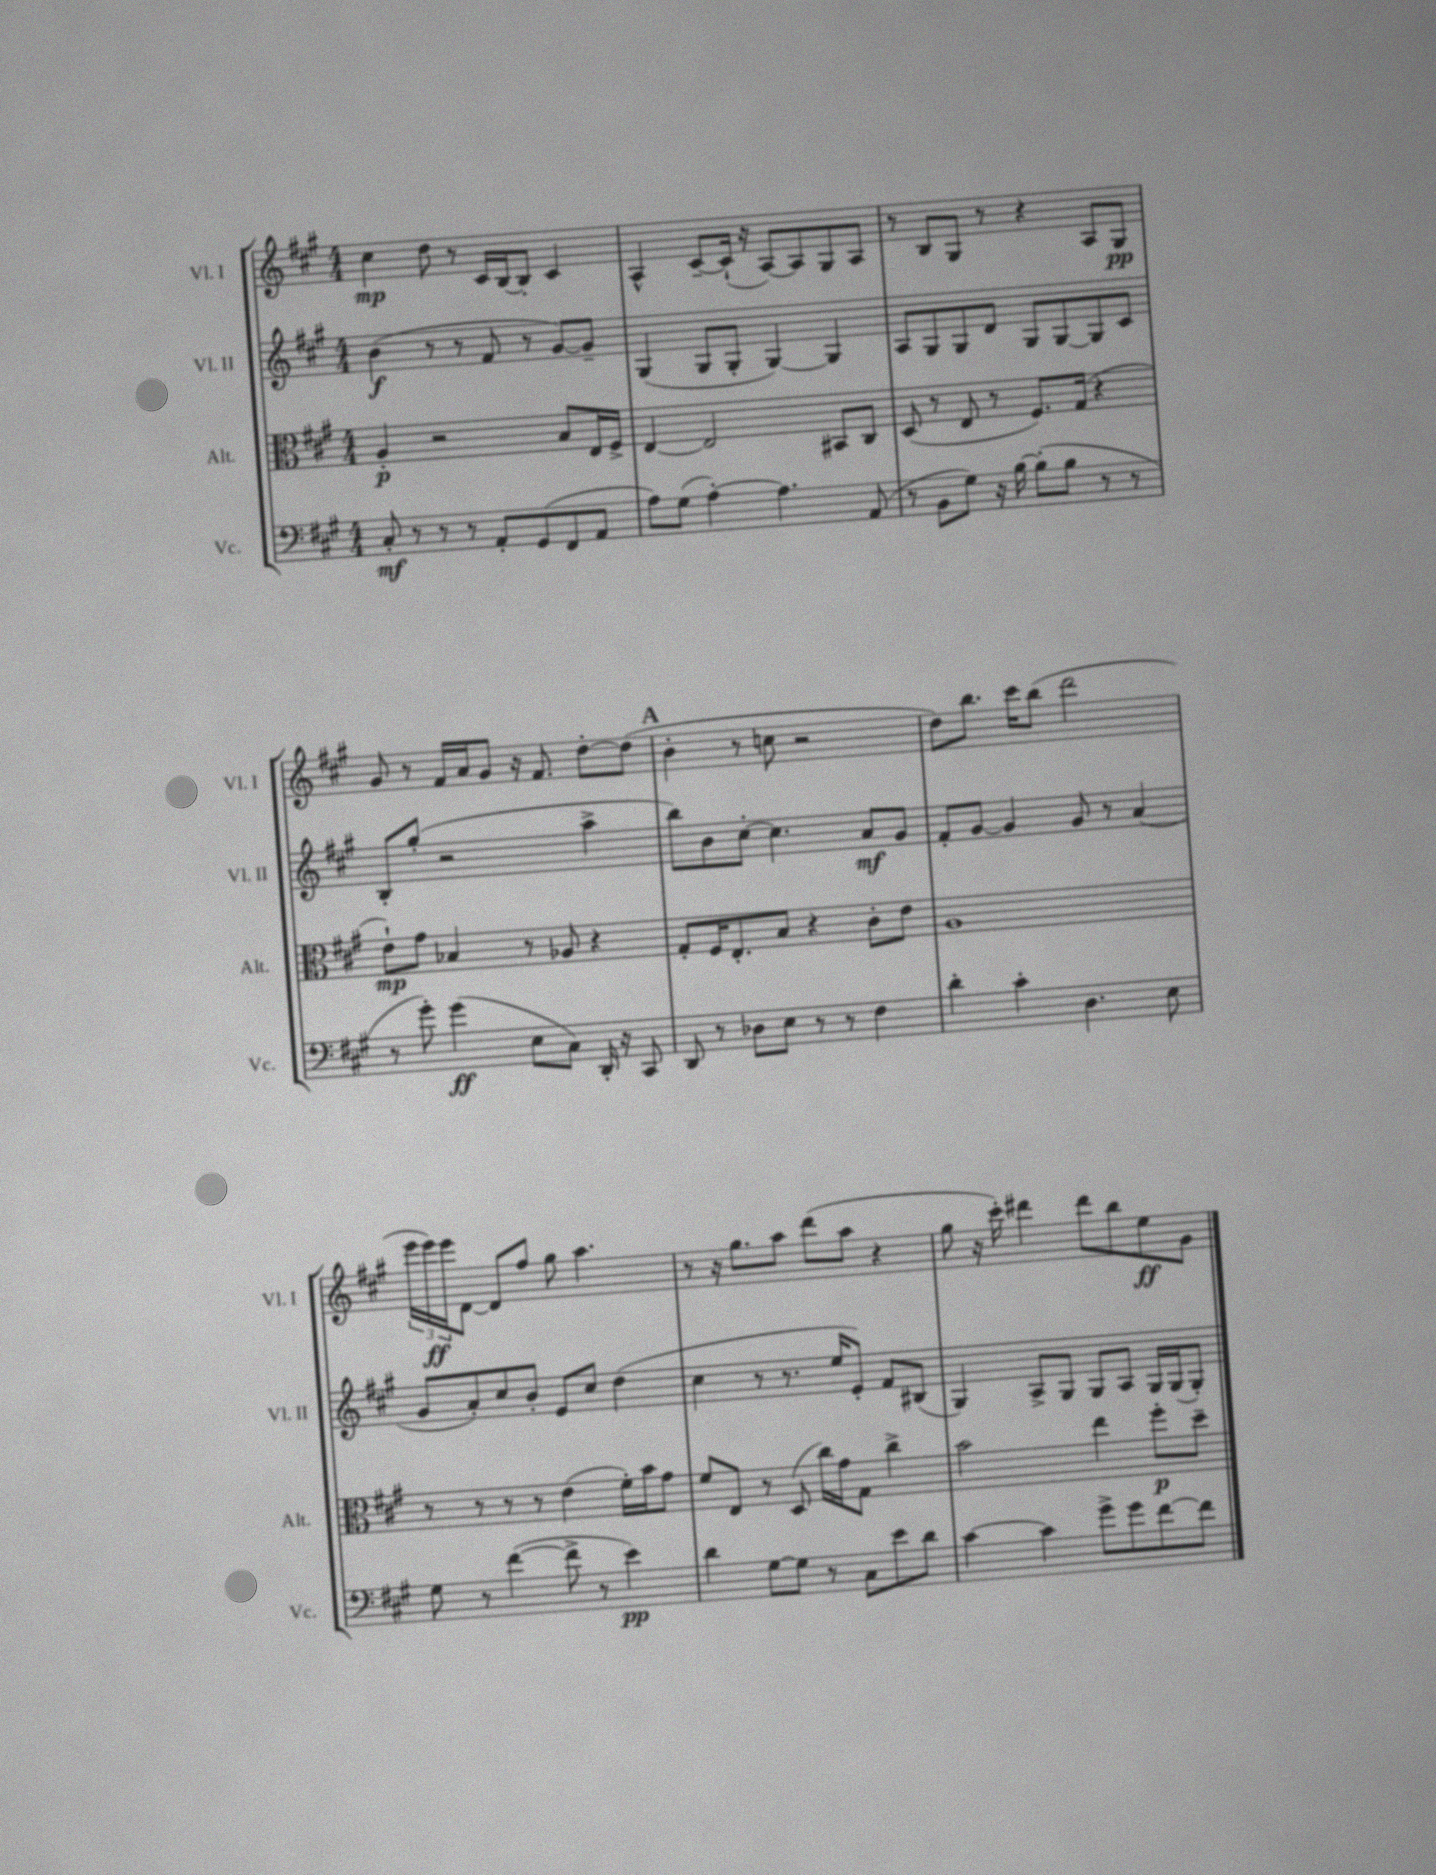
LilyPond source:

<<
\new StaffGroup <<
\new Staff = "s0" \with { instrumentName = "Vl. I" shortInstrumentName = "Vl. I" } {
    \clef treble \key a \major \numericTimeSignature \time 4/4
    cis''4\mp d''8 r8 cis'16 b16~ b8-. cis'4 |
    a4-^ cis'8~-- cis'16-!( r16 a8~) a8 gis8 a8 |
    r8 b8 gis8 r8 r4 a8 gis8\pp |
    gis'8 r8 fis'16 a'16 gis'8 r16 fis'8. d''8~-. d''8( |
    \mark \markup { \bold "A" } b'4-. r8 c''8 r2 |
    d''8) b''8. cis'''16 b''8( d'''2 |
    \tuplet 3/2 { e'''16 e'''16\ff) e'''16 } d'8~ d'8 fis''8 gis''8 a''4. |
    r8 r16 gis''8. a''8 d'''8( a''8 r4 |
    gis''8 r16 cis'''16-.) dis'''4 dis'''8 b''8 e''8\ff gis'8 \bar "|." |
}
\new Staff = "s1" \with { instrumentName = "Vl. II" shortInstrumentName = "Vl. II" } {
    \clef treble \key a \major \numericTimeSignature \time 4/4
    b'4\f( r8 r8 fis'8 r8 gis'8~) gis'8-- |
    gis4( gis8 gis8-. gis4~) gis4 |
    a8 gis8 gis8 d'8 gis8 gis8~ gis8 cis'8 |
    b8-. gis''8-.( r2 a''4-> |
    \mark \markup { \bold "A" } b''8) b'8 cis''8~-. cis''4. a'8\mf gis'8 |
    fis'8-. gis'8~ gis'4 gis'8 r8 a'4( |
    gis'8 a'8-.) cis''8 b'8-. e'8 cis''8 d''4( |
    cis''4 r8 r8. e''16 e'8-.) fis'8 bis8( |
    gis4) a8-> gis8 gis8 a8 gis16 gis16( gis8-.) \bar "|." |
}
\new Staff = "s2" \with { instrumentName = "Alt." shortInstrumentName = "Alt." } {
    \clef alto \key a \major \numericTimeSignature \time 4/4
    a4-.\p r2 b8 e16 fis16-> |
    e4~ e2 bis,8 cis8 |
    d8( r8 e8 r8 fis8.) gis16( r4 |
    e'8-!\mp) gis'8 bes4 r8 aes8 r4 |
    \mark \markup { \bold "A" } gis8-. fis16 e8.-. b8 r4 cis'8-. e'8 |
    a1 |
    r8 r8 r8 r8 e'4( fis'16-.) b'16 gis'8 |
    fis'8 e8 r8 d8( cis''16) gis'16 gis8 cis''4-> |
    b'2 e''4 fis''8-.\p d''8-- \bar "|." |
}
\new Staff = "s3" \with { instrumentName = "Vc." shortInstrumentName = "Vc." } {
    \clef bass \key a \major \numericTimeSignature \time 4/4
    cis8-.\mf r8 r8 r8 a,8-. gis,8( fis,8 a,8 |
    a8) gis8( a4~-.) a4. a,8( |
    r8 b,8 gis8) r16 b16~ b8-.( b8 r8 r8 |
    r8 gis'8-.) gis'4\ff( e8 cis8) d,16-. r16 cis,8 |
    \mark \markup { \bold "A" } d,8 r8 des8 e8 r8 r8 fis4 |
    d'4-. cis'4-. d4. e8 |
    gis8 r8 fis'4~( fis'8-> r8 e'4\pp) |
    d'4 gis8~ gis8 r8 cis8 e'8 d'8 |
    cis'4~ cis'4 gis'8-> gis'8 fis'8~ fis'8 \bar "|." |
}
>>
>>
\layout { \context { \Score \remove "Bar_number_engraver" } }
